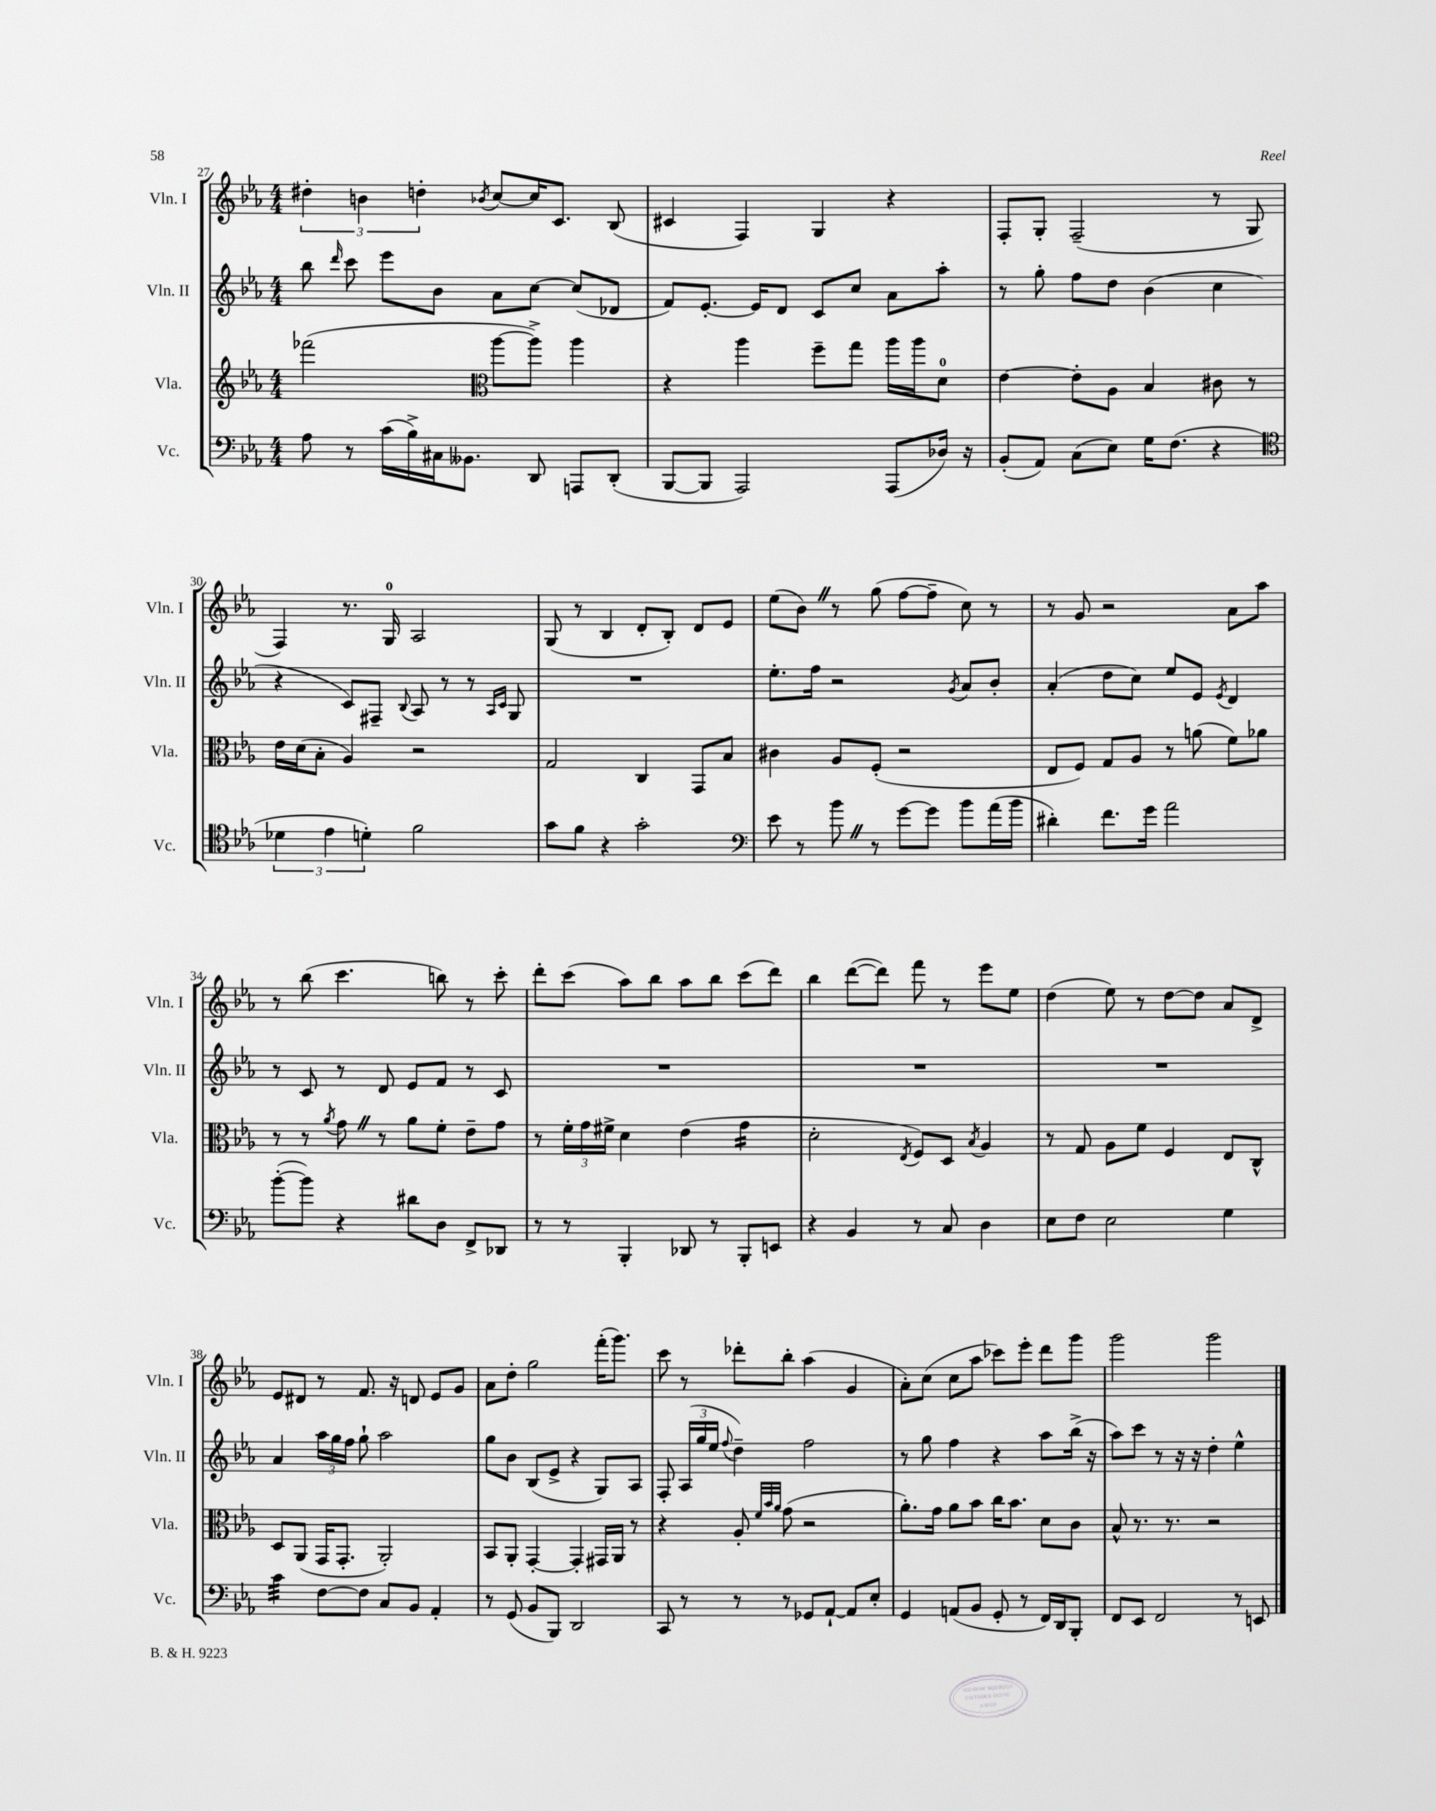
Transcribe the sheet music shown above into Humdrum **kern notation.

**kern	**kern	**kern	**kern
*staff4	*staff3	*staff2	*staff1
*clefF4	*clefG2	*clefG2	*clefG2
*k[b-e-a-]	*k[b-e-a-]	*k[b-e-a-]	*k[b-e-a-]
*M4/4	*M4/4	*M4/4	*M4/4
8A-	(2fff-	8bb-	6dd#'
.	.	16qqddd	.
8r	.	8ccc	.
.	.	.	6b
(16c	.	8eee-	.
16B-^)	.	.	.
.	.	.	6dd'
16C#	.	8b-	.
8.BB--	.	.	.
*	*clefC3	*	*
.	.	.	8qb-
.	[8aa-	8a-	[8cc
8DD	8aa-^])	[8cc	16cc]
.	.	.	8.c
8AAA	4aa-	(8cc]	.
(8DD'	.	8d-	(8B-
=	=	=	=
[8BBB-	4r	8f)	4c#
8BBB-]	.	[8.e-'	.
2AAA-)	4aa-	.	4F)
.	.	16e-]	.
.	.	8d	.
.	8ff~	8c	4G
.	8gg	8cc	.
(8AAA-	16aa-	8a-	4r
.	16aa-	.	.
16D-)	8d	8aa-'	.
16r	.	.	.
=	=	=	=
(8BB-'	[4e-	8r	8F'
8AA-)	.	8gg'	8G'
(8C	8e-']	8ff	(2F~
8E-)	8A-	8dd	.
16G	4B-	(4b-	.
(8.F	.	.	.
4r	8c#	4cc	8r
.	8r	.	8G
=	=	=	=
*clefC4	*	*	*
6d-	16e-	4r	4F)
.	(16d	.	.
.	8B-'	.	.
6e-	.	.	.
.	4A-)	8c)	8.r
6d')	.	.	.
.	.	8F#~	.
.	.	.	16G
.	.	8qqB-	.
2f	2r	8A-	2A-
.	.	8r	.
.	.	8r	.
.	.	16qqA-	.
.	.	16qqc	.
.	.	8G	.
=	=	=	=
8g	2G	1r	(8G
8f	.	.	8r
4r	.	.	4B-
2g'	4C	.	8d'
.	.	.	8B-')
.	8GG	.	8d
.	8B-	.	8e-
=	=	=	=
*clefF4	*	*	*
8e-	4c#	8.ee-'	(8ee-
8r	.	.	8b-)
.	.	16ff	.
8b-	8A-	2r	8r
8r	(8F'	.	(8gg
[8g	2r	.	[8ff
8g]	.	.	8ff~]
.	.	8qg	.
8b-	.	8a-	8cc)
(16a-	.	8b-'	8r
16b-	.	.	.
=	=	=	=
4d#')	8E-	(4a-'	8r
.	8F)	.	8g
8.f	8G	8dd	2r
.	8A-	8cc)	.
16g	.	.	.
2a-	8r	8ee-	.
.	(8a	8e-	.
.	.	8qe-	.
.	8f)	4d	8a-
.	8a-	.	8aa-
=	=	=	=
([8b-'	8r	8r	8r
8b-])	8r	8c	(8bb-
.	8qa-	.	.
4r	8g	8r	4.ccc
.	8r	8d	.
8d#	8a-	8e-	.
8D	8f'	8f	8bb)
8FF^	8e-~	8r	8r
8DD-	8g	8c	8ccc'
=	=	=	=
8r	8r	1r	8ddd'
8r	24f'	.	(8ccc
.	24g	.	.
.	24f#^	.	.
4BBB-'	4d	.	8aa-)
.	.	.	8bb-
8DD-	(4e-	.	8aa-
8r	.	.	8bb-
8BBB-'	4g	.	(8ccc
8EE	.	.	8ddd)
=	=	=	=
4r	2d'	1r	4bb-
4BB-	.	.	([8ddd
.	.	.	8ddd])
.	8qE-	.	.
8r	8F)	.	8fff
8C	8D	.	8r
.	8qB-	.	.
4D	4A-	.	8eee-
.	.	.	8ee-
=	=	=	=
8E-	8r	1r	(4dd
8F	8G	.	.
2E-	8A-	.	8ee-)
.	8f	.	8r
.	4F	.	[8dd
.	.	.	8dd]
4G	8E-	.	8a-
.	8C^^	.	8d^
=	=	=	=
4c	8D	4a-	8e-
.	(8AA-	.	8d#
[8F	16GG	24aa-	8r
.	.	24gg	.
.	8.GG'	.	.
.	.	24ff	.
8F]	.	8gg`	8.f
8C	2AA-')	2aa-	.
.	.	.	16r
8BB-	.	.	8d
4AA-'	.	.	8e-
.	.	.	8g
=	=	=	=
8r	8BB-	8gg	8a-
(8GG	8AA-'	8b-	8dd'
8BB-	[4GG'	(8B-	2gg
8BBB-)	.	8e-^	.
2DD	4GG']	4r	.
.	16GG#	8G)	(16fff'
.	16AA-	.	8.ggg)
.	8r	8A-	.
=	=	=	=
8CC	4r	8F'	8ccc
8r	.	(24A-	8r
.	.	24gg	.
.	.	24ee-	.
.	.	8qqff	.
8r	8A-'	4dd~)	8ddd-'
.	32qqf	.	.
.	32qqb-	.	.
.	32qqa-	.	.
8r	(8g	.	8bb-'
8GG-	2r	2ff	(4aa-
[8AA-`	.	.	.
8AA-]	.	.	4g
8E-'	.	.	.
=	=	=	=
4GG	8.a-')	8r	8a-')
.	.	8gg	(8cc
.	16g	.	.
(8AA	8a-	4ff	8cc
8BB-	8b-	.	8aa-
8GG'	16cc	4r	8ccc-)
.	8.b-	.	.
8r	.	.	8eee-'
16FF)	8d	8aa-	8ddd
16DD	.	.	.
8BBB-'	8c	(16bb-^	8ggg
.	.	16r	.
=	=	=	=
8FF	8B-^^	8aa-)	2ggg
8EE-	8.r	8ccc	.
2FF	.	8r	.
.	8.r	.	.
.	.	16r	.
.	.	16r	.
.	2r	4dd'	2ggg
8r	.	4ee-^^	.
8EE	.	.	.
==	==	==	==
*-	*-	*-	*-
